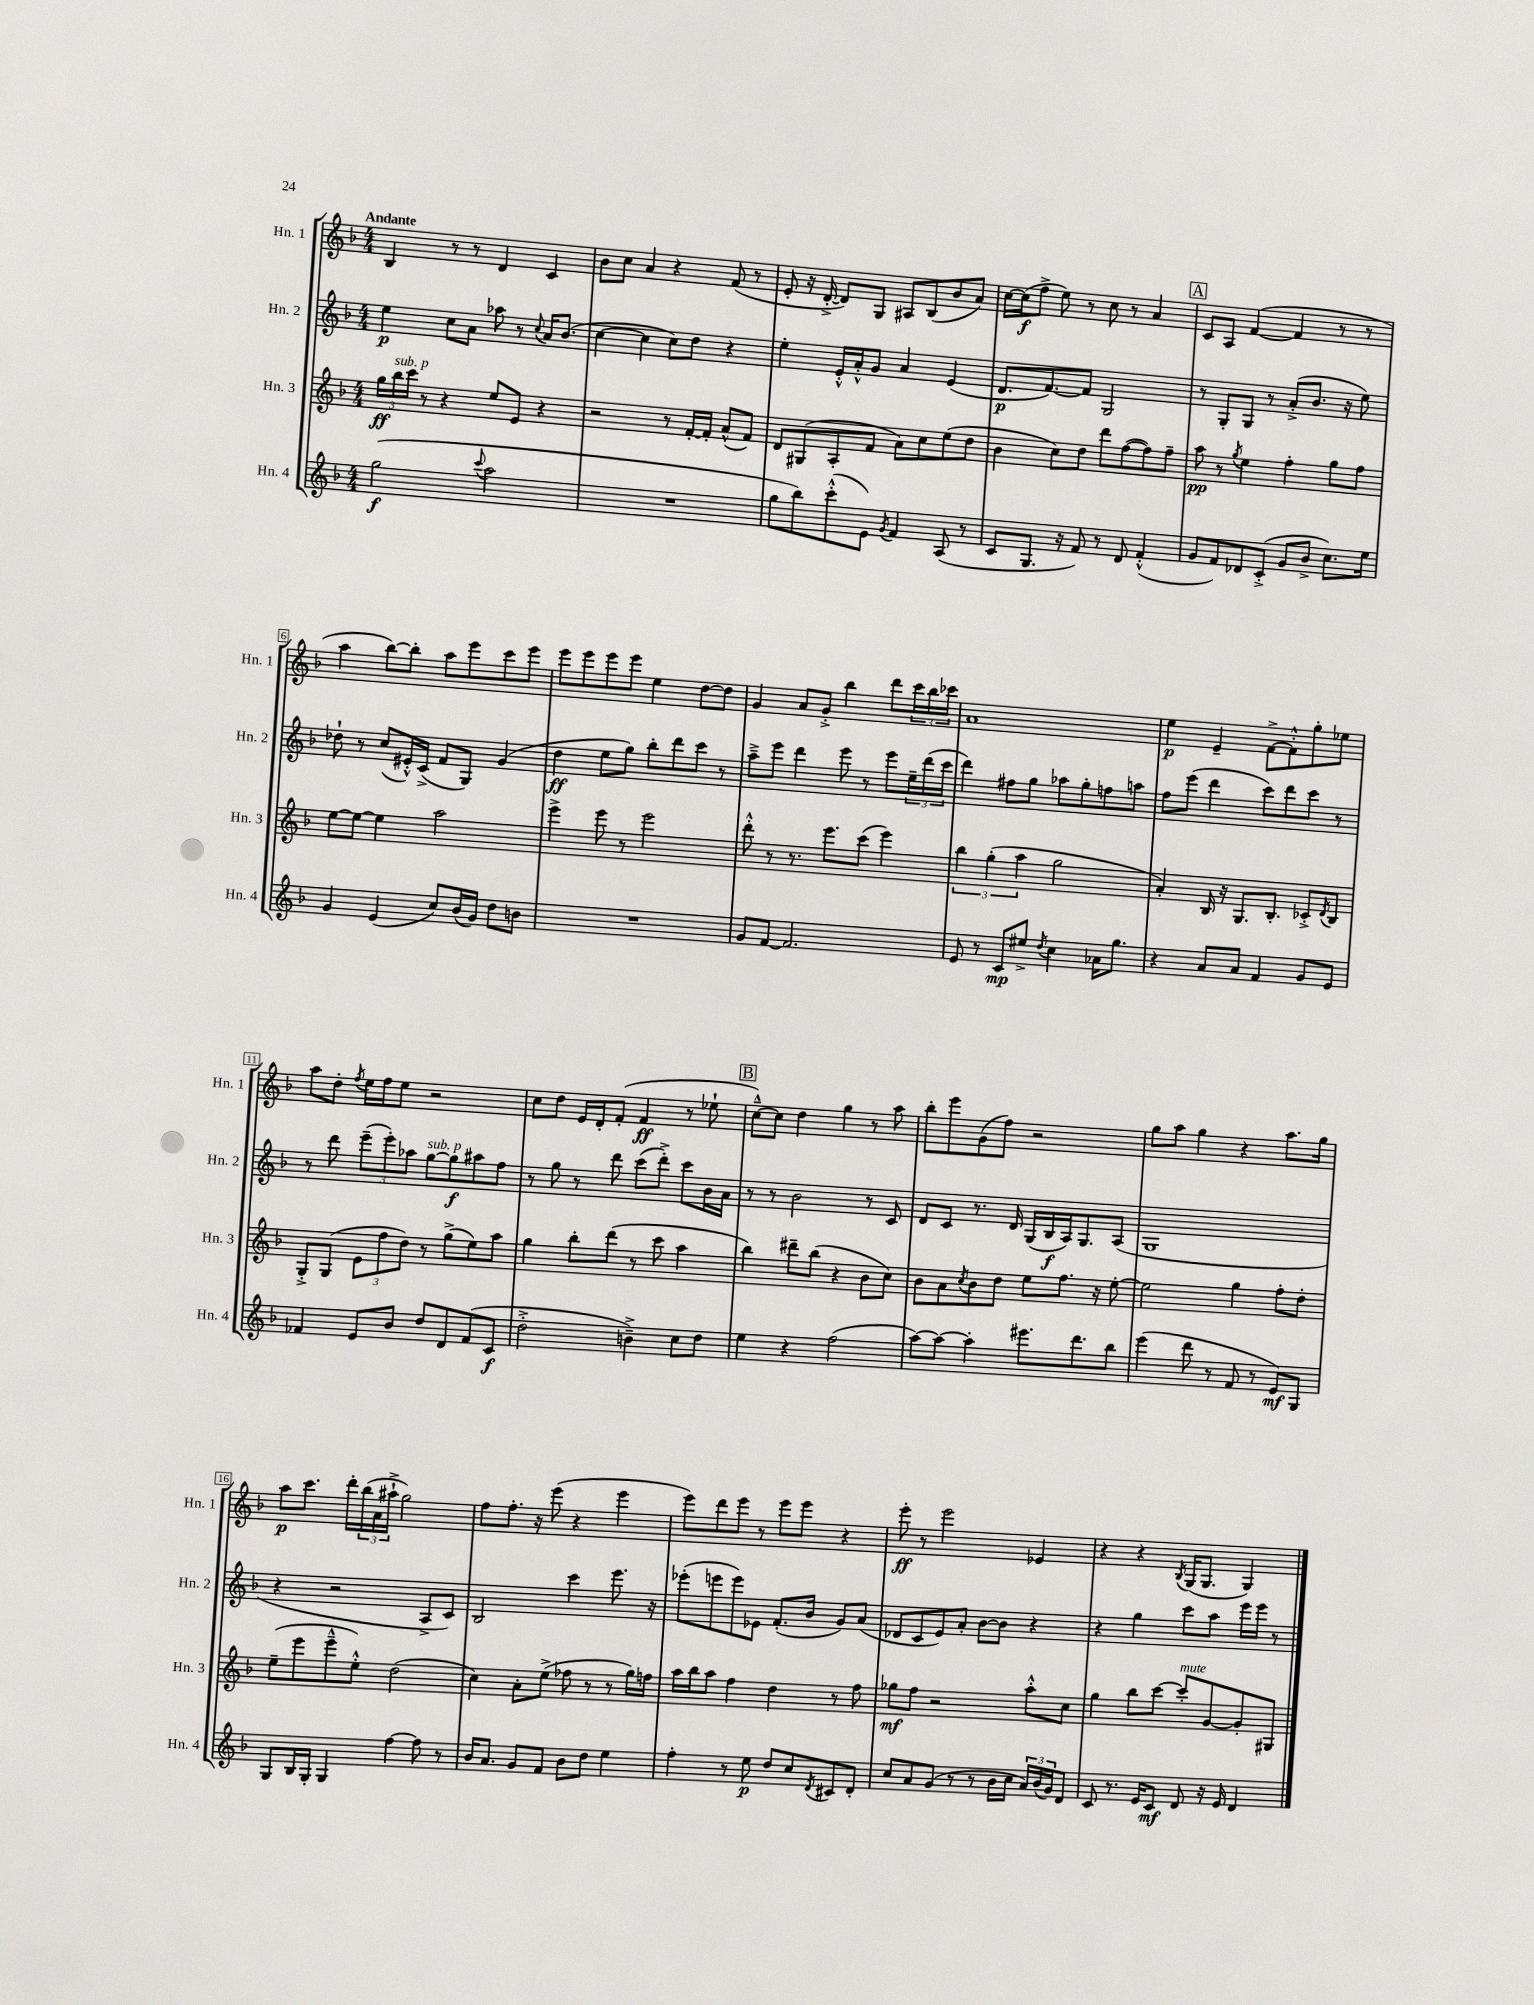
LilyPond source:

<<
\new StaffGroup <<
\new Staff = "s0" \with { instrumentName = "Hn. 1" shortInstrumentName = "Hn. 1" } {
    \clef treble \key f \major \numericTimeSignature \time 4/4 \tempo "Andante"
    bes4 r8 r8 d'4 c'4 |
    bes'8 c''8 a'4 r4 f'8( r8 |
    e'8-. r16 d'16~-.-> d'8) g8 ais8 bes8( bes'8 a'8) |
    c''16~ c''16\f( f''8-> e''8) r8 c''8 r8 a'4 |
    \mark \markup { \box "A" } c'8 a8 f'4~( f'4 r8 r8 |
    a''4 bes''8~) bes''8-. a''8 e'''8 c'''8 e'''8 |
    e'''8 e'''8 e'''8 e'''8 e''4 d''8~ d''8 |
    g'4 a'8 g'8-.-> bes''4 d'''8 \tuplet 3/2 { c'''16 bes''16 ces'''16 } |
    a'1 |
    e''4\p e'4-- f'8~-> f'8-.-^ g''8-. ees''8 |
    a''8 d''8-. \acciaccatura { f''8 } e''16 f''16 e''8 r2 |
    c''8 d''8 e'16 d'16-. f'8-.( f'4\ff r8 ees''8-! |
    \mark \markup { \box "B" } c''8~---^) c''8 d''4 g''4 r8 a''8 |
    bes''8-. e'''8 g'8( f''8) r2 |
    g''8 a''8 g''4 r4 a''8. g''16 |
    a''8\p c'''8. d'''16-. \tuplet 3/2 { bes''16( a'16 ais''16-!-> } g''2) |
    f''8 f''8.-. r16 e'''8( r4 e'''4 |
    e'''8) d'''8 e'''8 r8 e'''8 e'''8 r4 |
    e'''8-.\ff r8 e'''2 ees'4 |
    r4 r4 \acciaccatura { bes8 } g16( g8. g4) \bar "|." |
}
\new Staff = "s1" \with { instrumentName = "Hn. 2" shortInstrumentName = "Hn. 2" } {
    \clef treble \key f \major \numericTimeSignature \time 4/4
    e''4\p c''8 a'8 aes''8 r8 \appoggiatura { c''8 } a'16 bes'8.( |
    c''4~ c''4 c''8) d''8 r4 |
    e''4-. e'16-.-^ a'16-.-^ g'8 a'4 e'4( |
    d'8.\p f'8.~) f'8 g2 |
    \mark \markup { \box "A" } r8 g8-. g8 r8 a'8-.->( bes'8. r16 e''8) |
    des''8-! r8 c''8( eis'16-.-^) c'16->( f'8 g8) g'4( |
    d''4\ff e''8 g''8) bes''8-. d'''8 c'''8 r8 |
    a''8---> e'''8 d'''4 e'''8 r8 e'''8 \tuplet 3/2 { e''16-- d'''16( c'''16 } |
    d'''4) fis''8 g''8 aes''8 g''8-. f''8 a''8 |
    f''8 e'''8( d'''4 c'''8) d'''8 c'''8 r8 |
    r8 d'''8 \tuplet 3/2 { e'''8--( e'''8-.) aes''8 } g''8~^\markup { \italic "sub. p" } g''8\f ais''8 f''8 |
    r8 g''8 r8 d'''8 c'''8( d'''8-.->) c'''8 bes'16 a'16 |
    \mark \markup { \box "B" } r8 r8 bes'2 r8 c'8 |
    d'8 c'8 r8. d'16 g16( bes16\f a16) g8. a8( |
    g1 |
    r4 r2 a8-> c'8) |
    bes2 c'''4 e'''8. r16 |
    ees'''8-.( e'''8 e'''8) ees'8 f'8.-.( bes'16 g'8) a'8( |
    des'8 c'8 e'8) a'8-. bes'8~ bes'8 r4 |
    r4 g''4 c'''8 a''8 e'''16 e'''16 r8 \bar "|." |
}
\new Staff = "s2" \with { instrumentName = "Hn. 3" shortInstrumentName = "Hn. 3" } {
    \clef treble \key f \major \numericTimeSignature \time 4/4
    \tuplet 3/2 { g''16\ff bes''16^\markup { \italic "sub. p" } c'''16 } r8 r4 e''8 e'8 r4 |
    r2 r8 f'16~-. f'16-. a'8-^( f'8) |
    d'8 gis8( a8-. f'8 a'8) c''8 e''8( d''8 |
    bes'4 c''8) d''8 d'''8 f''8~( f''8) f''8-- |
    \mark \markup { \box "A" } a''8\pp r8 \acciaccatura { g''8 } e''4 f''4-. g''8 f''8 |
    e''8~ e''8~ e''4 a''2 |
    e'''4-> e'''8 r8 e'''2 |
    d'''8-.-^ r8 r8. e'''8. c'''8( e'''4) |
    \tuplet 3/2 { bes''4 g''4-.( a''4 } g''2 |
    a'4-.) bes16 r16 g8. bes8.-. ces'8-.-> \acciaccatura { d'8 } bes8 |
    g8-.-> g8( \tuplet 3/2 { e'8 f''8 d''8) } r8 g''8->( e''8) a''8 |
    g''4 bes''8-. d'''8( r8 c'''8 a''4 |
    \mark \markup { \box "B" } bes''4) dis'''8-- bes''8( r4 bes'8 c''8) |
    bes'8 a'8 \acciaccatura { c''8 } bes'8 d''8 e''8 f''8. r16 e''8~-. |
    e''2 g''4 f''8-. d''8-. |
    e''8--( e'''8 e'''8---^ e''8-.-^) d''2( |
    c''4) a'8-. e''8->( fes''8 r8 r8 g''16) f''16 |
    a''16 bes''16 a''8 f''4 d''4 r8 f''8 |
    ges''8\mf f''8 r2 a''8-.-^ c''8 |
    g''4 bes''8 c'''8~ c'''8-.^\markup { \italic "mute" } g'8~ g'8-. gis8 \bar "|." |
}
\new Staff = "s3" \with { instrumentName = "Hn. 4" shortInstrumentName = "Hn. 4" } {
    \clef treble \key f \major \numericTimeSignature \time 4/4
    g''2\f( \appoggiatura { c'''8 } a''2 |
    R1 |
    g''8 bes''8) c'''8-.-^( e'8) \acciaccatura { g'8 } f'4 a8( r8 |
    c'8 g8. r16 f'8) r8 d'8 f'4-.-^( |
    \mark \markup { \box "A" } g'8 f'8) des'8 c'8-.->( g'8 bes'8-> c''8.) e''16 |
    g'4 e'4( c''8) bes'16( g'16) d''8 b'8 |
    R1 |
    g'8 f'8~ f'2. |
    e'8 r8 c'8\mp eis''8-> \acciaccatura { d''8 } c''4 aes'16 g''8. |
    r4 a'8 a'8 f'4 g'8 e'8 |
    fes'4 e'8 bes'8 d''8 d'8 fes'8( c'8\f |
    d''2-.-> b'4--->) c''8 d''8 |
    \mark \markup { \box "B" } e''4 r4 f''2( |
    a''8~) a''8~ a''4-. eis'''8. d'''8. bes''8 |
    e'''4( d'''8 r8 f'8 r8 e'8\mf) g8 |
    g8 bes16 g16-. g4 f''4~ f''8 r8 |
    bes'16 a'8. g'8 f'8 bes'8 d''8 e''4 |
    f''4-. r8 e''8\p d''8 c''8 \acciaccatura { d'8 } cis'8 d'8-. |
    c''8 a'8 g'8( r8 r8 bes'16 c''16 \tuplet 3/2 { a'16) bes'16( g'16) } d'8 |
    c'8 r8. e'16 c'8\mf d'8 r16 e'16 d'4 \bar "|." |
}
>>
>>
\layout { \context { \Score \override BarNumber.stencil = #(make-stencil-boxer 0.1 0.3 ly:text-interface::print) } }
